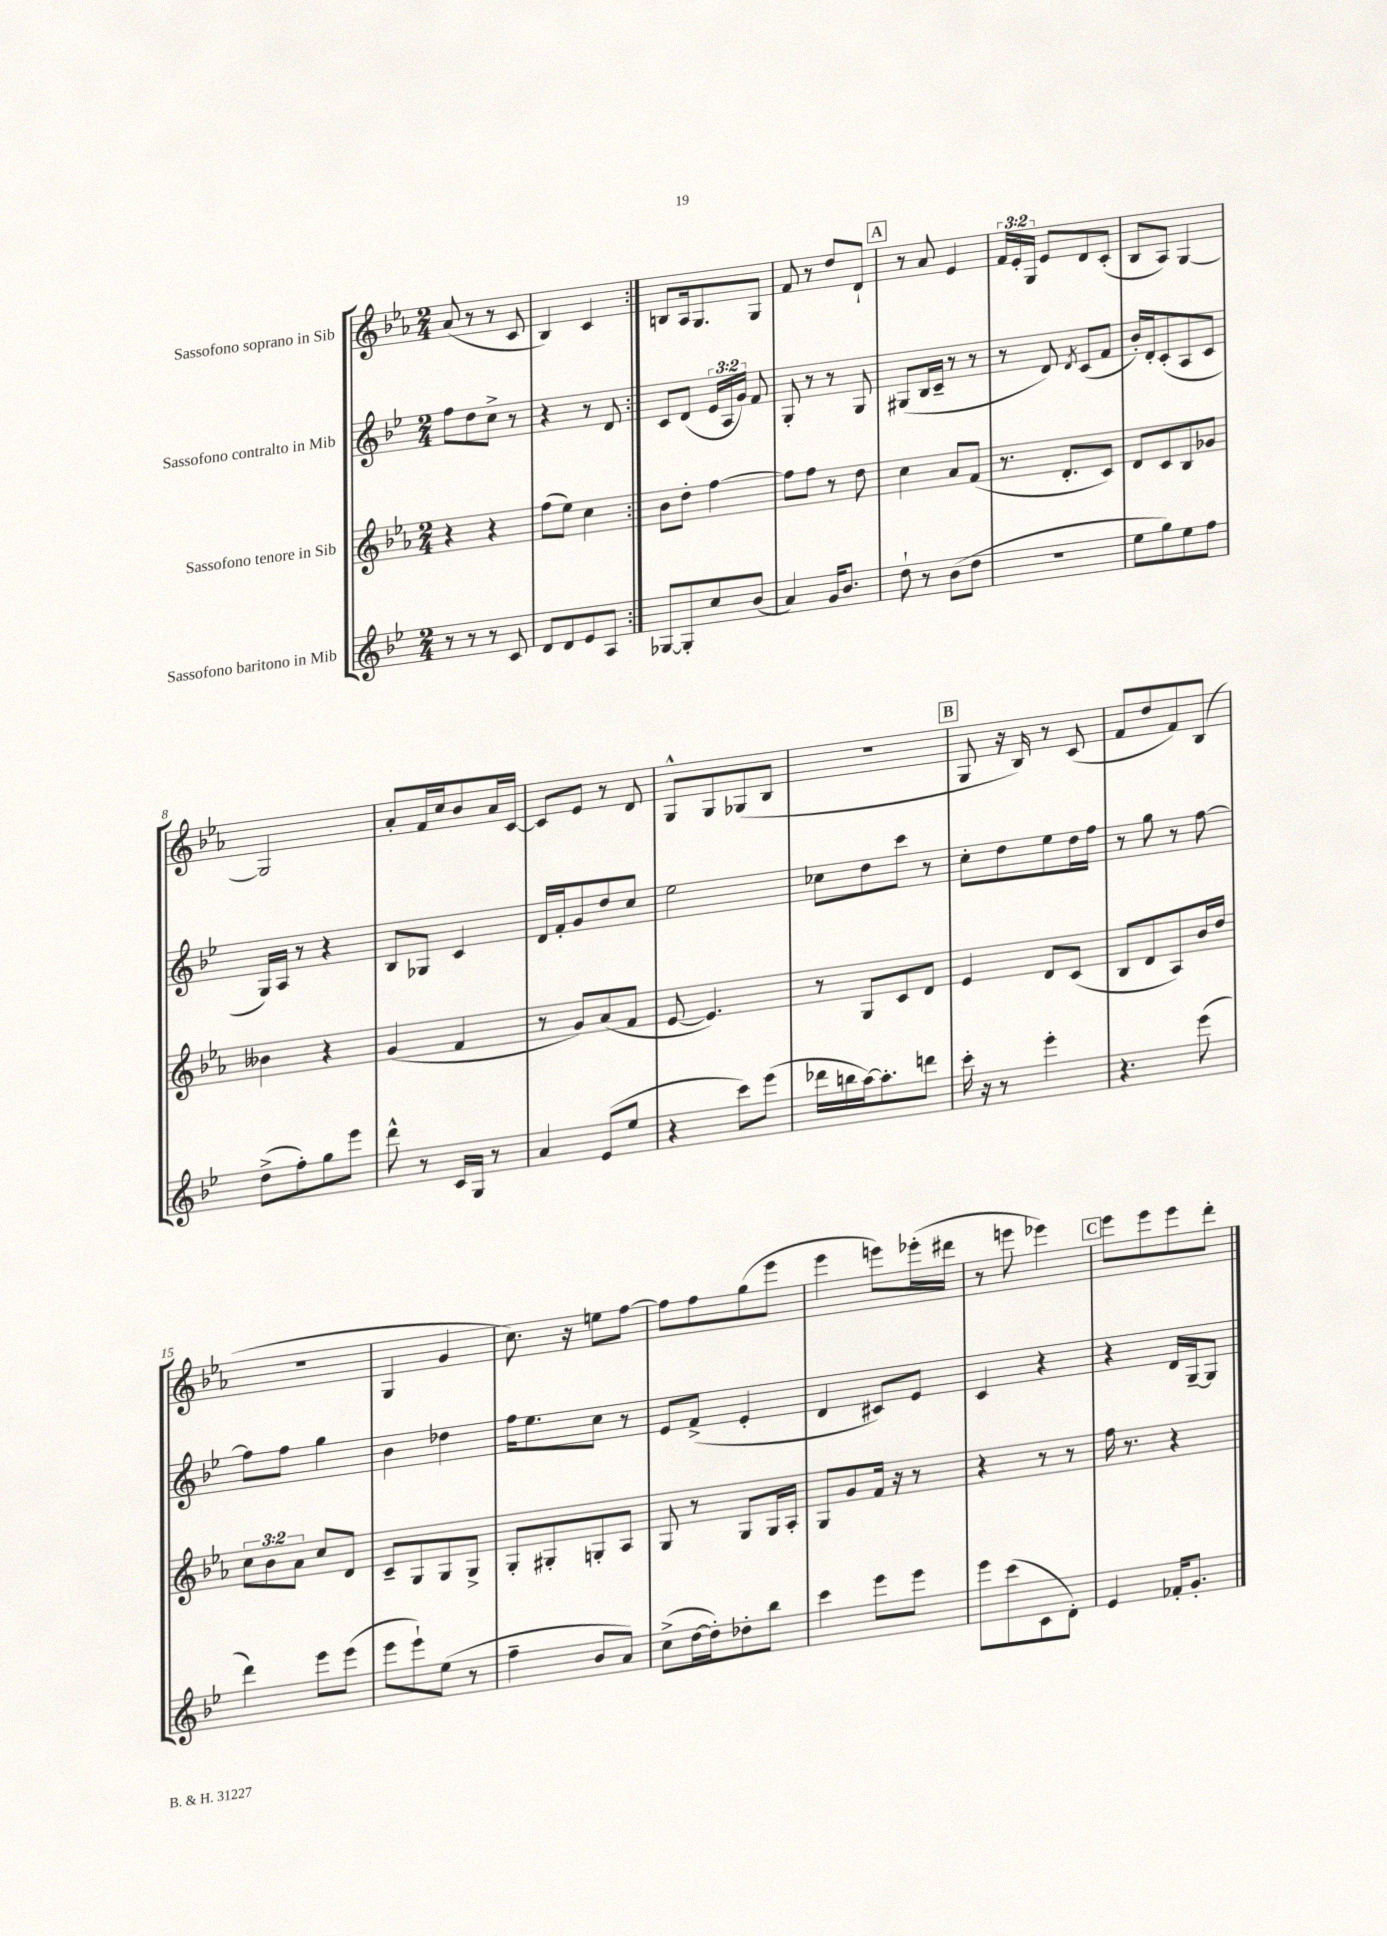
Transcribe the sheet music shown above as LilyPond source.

<<
\new StaffGroup <<
\new Staff = "s0" \with { instrumentName = "Sassofono soprano in Sib" } {
    \clef treble \key ees \major \numericTimeSignature \time 2/4 \override Staff.TupletNumber.text = #tuplet-number::calc-fraction-text
    \autoBeamOff \repeat volta 2 { aes'8( r8 r8 c'8 |
    bes4) c'4 | }
    b8[ aes16 g8. g8] |
    f'8 r8 d''8[ d'8]-! |
    \mark \markup { \box "A" } r8 aes'8 ees'4 |
    \tuplet 3/2 { f'16[ ees'16-. g16] } ees'8[ d'8 c'8]-.( |
    bes8[ aes8]) g4~ |
    g2 |
    aes'8[-. f'16 c''16 bes'8 aes'16 c'16]~ |
    c'8[ ees'8] r8 d'8 |
    g8[-^ g8 ges8( bes8] |
    r2 |
    \mark \markup { \box "B" } g8 r16 bes16) r8 c'8( |
    f'8[ d''8 f'8) bes8]( |
    r2 |
    g4 g'4 |
    c''8.) r16 e''8[ f''8]~ |
    f''8[ f''8 g''8( ees'''8] |
    ees'''4 e'''8[) ees'''16-.( dis'''16] |
    r8 e'''8 ees'''4) |
    \mark \markup { \box "C" } ees'''8[ ees'''8 ees'''8 d'''8]-. \bar "|." |
}
\new Staff = "s1" \with { instrumentName = "Sassofono contralto in Mib" } {
    \clef treble \key bes \major \numericTimeSignature \time 2/4 \override Staff.TupletNumber.text = #tuplet-number::calc-fraction-text
    \autoBeamOff \repeat volta 2 { f''8[ d''8 c''8]-> r8 |
    r4 r8 d'8 | }
    c'8[ d'8]( \tuplet 3/2 { ees'16[ a16 g'16]) } f'8 |
    g8-. r8 r8 g8 |
    \mark \markup { \box "A" } gis8[( bes16 c'16]-- r8 r8 |
    r8 d'8) \acciaccatura { d'8 } c'8[( f'8] |
    bes'16[-.) d'16-. c'8-.( a8 c'8] |
    g16[) a16] r8 r4 |
    bes8[ ges8] c'4 |
    d'16[ f'16-. g'8 d''8 c''8] |
    ees''2 |
    ces''8[ d''8 c'''8] r8 |
    \mark \markup { \box "B" } c''8[-. d''8 ees''8 d''16 f''16] |
    r8 g''8 r8 f''8~ |
    f''8[ f''8] g''4 |
    bes'4 des''4 |
    f''16[ ees''8. c''8] r8 |
    ees'8[ f'8]->( ees'4-. |
    d'4 cis'8[) ees'8] |
    c'4 r4 |
    \mark \markup { \box "C" } r4 d'16[ g16~-- g8] \bar "|." |
}
\new Staff = "s2" \with { instrumentName = "Sassofono tenore in Sib" } {
    \clef treble \key ees \major \numericTimeSignature \time 2/4 \override Staff.TupletNumber.text = #tuplet-number::calc-fraction-text
    \autoBeamOff \repeat volta 2 { r4 r4 |
    f''8[( ees''8]) c''4 | }
    bes'8[ d''8]-. f''4~ |
    f''8[ f''8] r8 d''8 |
    \mark \markup { \box "A" } c''4 aes'8[ f'8]( |
    r8. d'8.[-. c'8]) |
    d'8[ c'8 bes8 ges'8] |
    beses'4 r4 |
    g'4( f'4 |
    r8 g'8[) aes'8( f'8] |
    ees'8~ ees'4.) |
    r8 g8[ c'8 d'8] |
    \mark \markup { \box "B" } ees'4 d'8[ c'8]( |
    bes8[ d'8 aes8) bes'16 d''16] |
    \tuplet 3/2 { c''8[ bes'8 aes'8] } c''8[ d'8] |
    c'8[-- g8 g8 g8]-> |
    g8[-. gis8-. g8-. aes8] |
    g8 r8 g8[ g16 aes16]-. |
    g8[ g'8 f'16] r16 r8 |
    r4 r8 r8 |
    \mark \markup { \box "C" } f''16 r8. r4 \bar "|." |
}
\new Staff = "s3" \with { instrumentName = "Sassofono baritono in Mib" } {
    \clef treble \key bes \major \numericTimeSignature \time 2/4
    \autoBeamOff \repeat volta 2 { r8 r8 r8 c'8 |
    d'8[ d'8 ees'8 a8] | }
    ges8[~ ges8-. c''8 bes'8]( |
    a'4) g'16[ bes'8.] |
    \mark \markup { \box "A" } d''8-! r8 bes'8[( d''8] |
    R2 |
    ees''8[ g''8) ees''8 f''8] |
    d''8[->( f''8-.) g''8 ees'''8] |
    d'''8-^ r8 c'16[ g16] r8 |
    a'4 ees'8[( ees''8] |
    r4 c'''8[) ees'''8]( |
    des'''16[ b''16 a''16~) a''8.-. d'''8] |
    \mark \markup { \box "B" } c'''16-. r16 r8 ees'''4-. |
    r4. ees'''8( |
    d'''4) ees'''8[ ees'''8]( |
    ees'''8[ ees'''8-!) ees''8]( r8 |
    f''4-- bes'8[ a'8]) |
    c''8[->( d''16~ d''16-.) des''8-. bes''8] |
    c'''4 ees'''8[ ees'''8] |
    ees'''8[ c'''8( c'8 d'8]-.) |
    \mark \markup { \box "C" } ees'4 fes'16[-. g'8.]-. \bar "|." |
}
>>
>>
